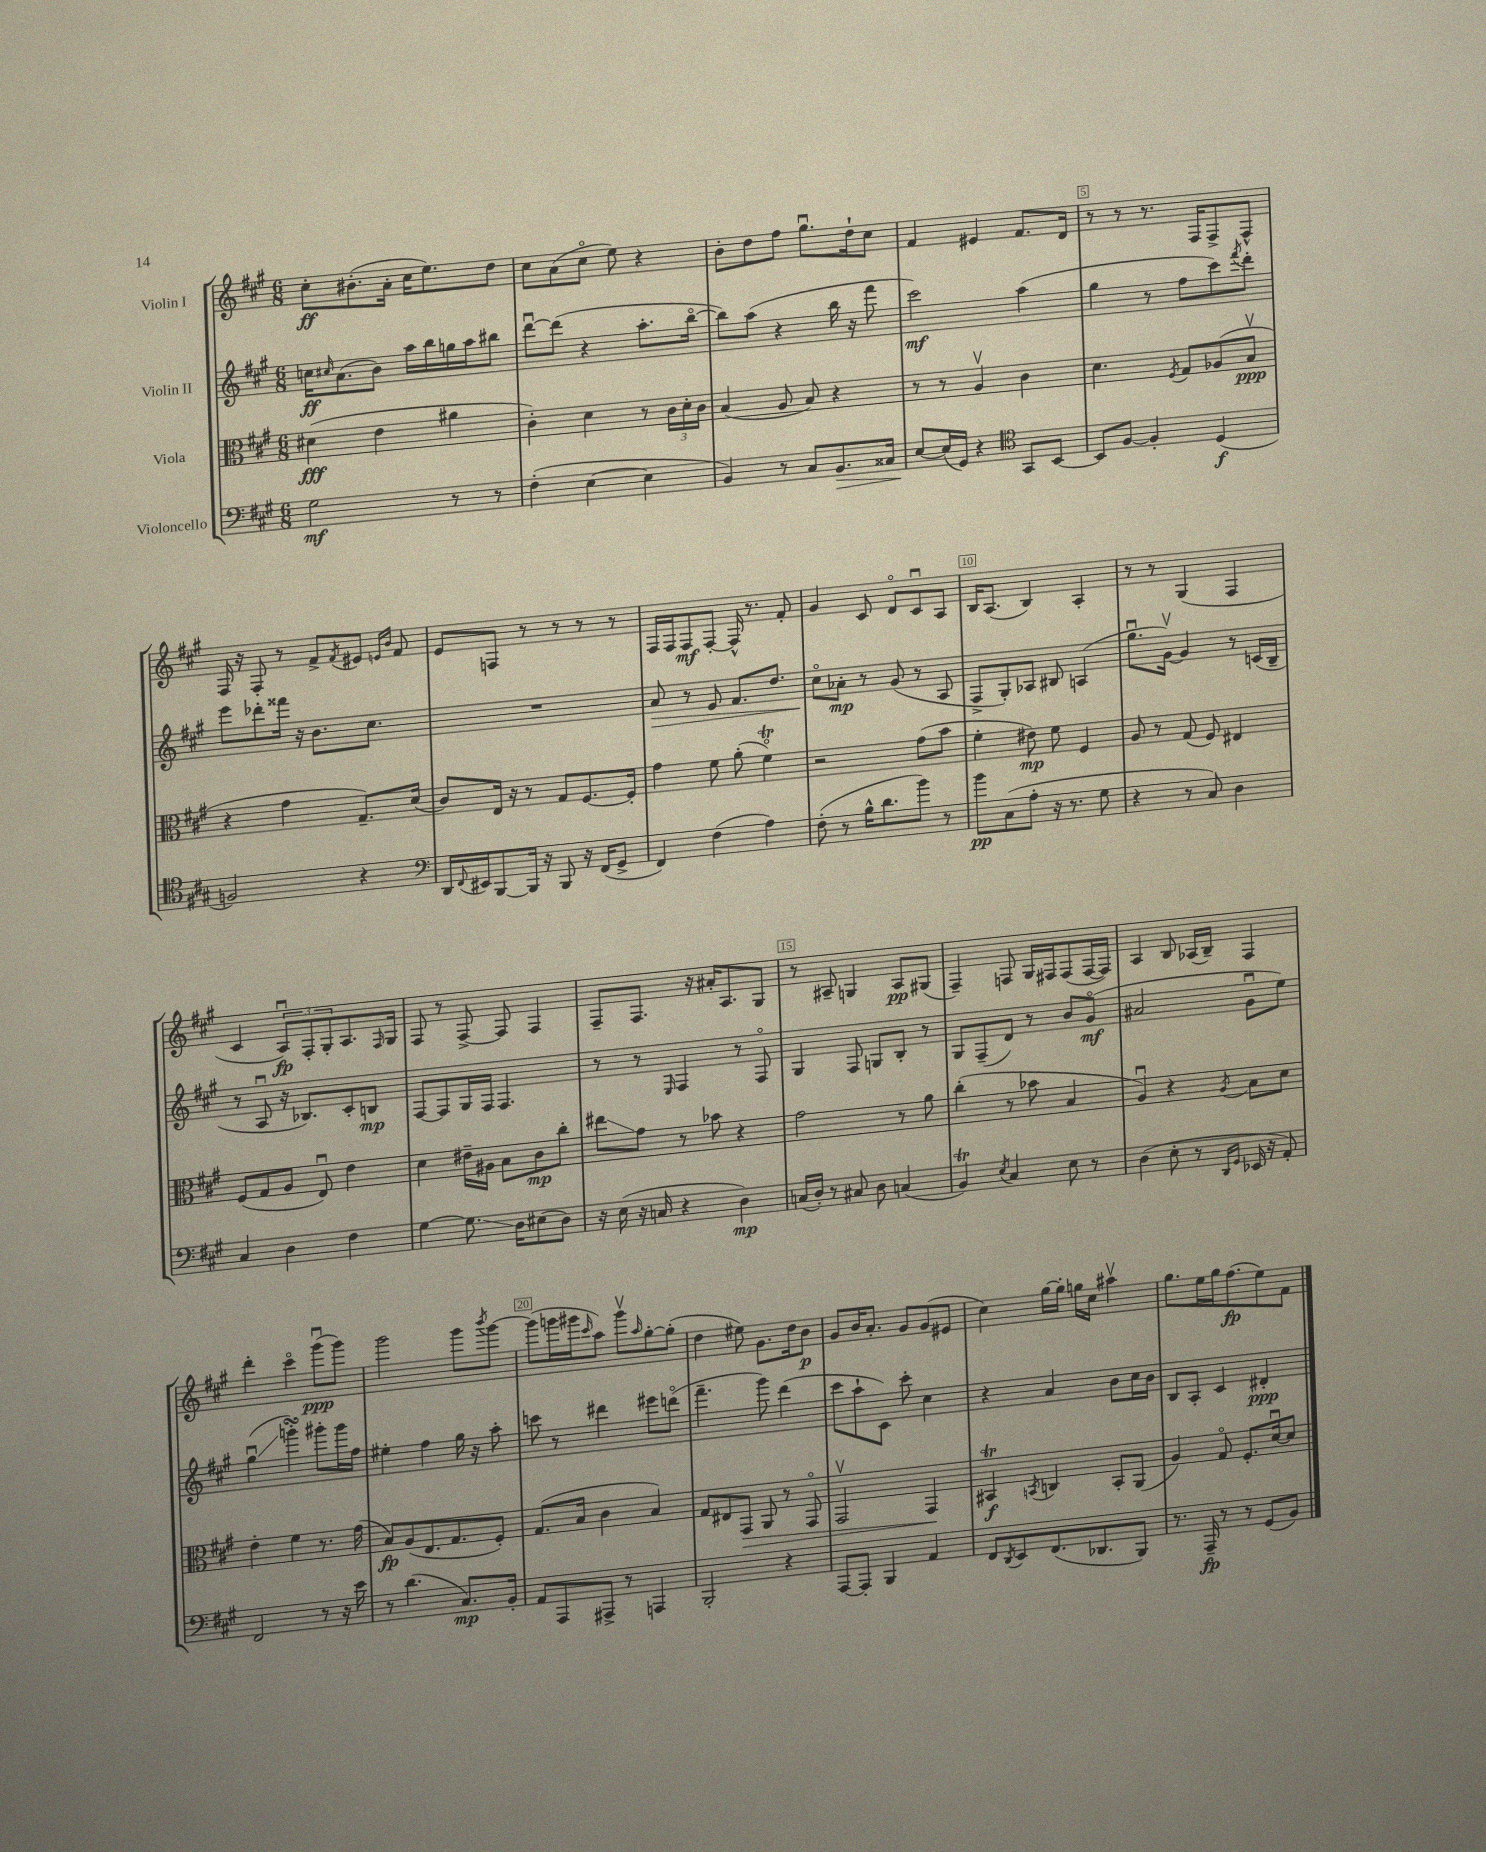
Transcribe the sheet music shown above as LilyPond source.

<<
\new StaffGroup <<
\new Staff = "s0" \with { instrumentName = "Violin I" } {
    \clef treble \key a \major \numericTimeSignature \time 6/8
    cis''8-.\ff bis'8.-.( a'16-. cis''16 e''8.) d''8 |
    cis''8 a'8( cis''8\flageolet e''8) r4 |
    b'8-. d''8 fis''8 gis''8.\downbow d''16-! cis''8 |
    fis'4 eis'4 fis'8. d'16 |
    r8 r8 r8. fis16 fis8-> fis8-^ |
    fis16 r16 fis8-. r8 fis'8-> \acciaccatura { fis'8 } eis'8 \grace { e'16 b'16 } fis'8 |
    e'8 f8 r8 r8 r8 r8 |
    fis16 fis16 fis8\mf fis8~-. fis16-^ r8. fis'8-. |
    gis'4 cis'8 d'8\flageolet cis'8\downbow a8 |
    b16 a8.( b4) a4-. |
    r8 r8 gis4( fis4 |
    cis'4 \tuplet 3/2 { a8\downbow\fp) fis8-. gis8-. } a8. \grace { fis16 } gis16 |
    fis8 r8 fis8~-> fis8 fis4 |
    fis8-- fis8. r16 ais'16-. a8. gis8 |
    r8 ais8-- g4 ais8\pp gis8( |
    fis4--) f8 gis16 fis16 fis8( fis16~ fis16) |
    a4 b8 aes16( b16--) fis4 |
    d'''4-. cis'''4\flageolet gis'''8\downbow\ppp( gis'''8) |
    gis'''2 gis'''8 \acciaccatura { b'''8 } gis'''8~ |
    gis'''8( g'''16 gis'''16 \grace { cis'''16 } a''8) gis'''8\upbow \grace { a''16 } gis''8~-. gis''8-.( |
    d''4 eis''8) gis'8. d''16 b'8\p |
    gis'8 b'16 a'8.-. gis'8 gis'8( eis'8 |
    cis''4) gis''16~ gis''16-. g''16 cis''16 ais''4\upbow |
    gis''8. e''16 gis''16 fis''8.\fp( e''8) fis'8 \bar "|." |
}
\new Staff = "s1" \with { instrumentName = "Violin II" } {
    \clef treble \key a \major \numericTimeSignature \time 6/8
    c''16\ff \grace { cis''16 } a'8.( b'8) a''16 b''16 g''16 a''16 bis''8 |
    d'''8~\downbow d'''8( r4 a''8.-. b''16~\flageolet |
    b''8) a''8( r4 b''16 r16 fis'''8 |
    cis'''2\mf) a''4( |
    gis''4 r8 fis''8 cis'''8) \acciaccatura { fis'''8 } d'''8-. |
    e'''8 des'''8-. fisis'''16 r16 b'8. cis''8. |
    R2. |
    a'8\> r8 e'8 fis'8. d''8. |
    cis''8\flageolet\! aes'8-.\mp r8 gis'8( r8 a8 |
    fis8-> gis8-.) aes8 bis8 a4( |
    gis''8.\downbow gis'16~\upbow) gis'4 r8 c'16( b16-- |
    r8 a8\downbow r16 bes8.) cis'8-. b8\mp |
    fis8~ fis8 gis16 fis16 fis4. |
    r8 r8 \grace { e16 } fis4 r8 fis8\flageolet |
    gis4 fis8 g8 b8-. r8 |
    gis8 fis8--( d'8) r8 b'8 gis'8\flageolet\mf( |
    ais'2 gis'8\downbow e''8) |
    gis''4\downbow\glissando( g'''4-.\turn) gis'''8-. gis'''16 fis''16 |
    eis''4-. fis''4 gis''16 r16 a''8-. |
    c'''8 r8 dis'''4 eis'''8 d'''8\flageolet( |
    fis'''4.-- gis'''8) d'''4( |
    cis'''8 a''8-! cis'8) cis'''8-. cis''4 |
    r4 a'4 b'8 cis''16 b'16 |
    b8 a8-. cis'4 dis'4-.\ppp \bar "|." |
}
\new Staff = "s2" \with { instrumentName = "Viola" } {
    \clef alto \key a \major \numericTimeSignature \time 6/8
    dis'4\fff( e'4 ais'4 |
    cis'4-.) d'4 r8 \tuplet 3/2 { cis'16 d'16-. cis'16 } |
    b4( a8 b8) r4 |
    r8 r8 a4\upbow cis'4 |
    d'4. \acciaccatura { fis8 } gis8 aes8( b8\upbow\ppp |
    r4 gis'4 gis8.--) d'16( |
    cis'8) e16 r16 r8 gis8 fis8.~ fis16-. |
    gis'4 fis'8 a'8-.( fis'4\flageolet\trill) |
    r2 gis'8( b'8 |
    fis'4-. eis'8\mp) fis'8 fis4 |
    a8 r8 gis8( fis8) eis4 |
    fis8( gis8 a8 e8\downbow) e'4 |
    d'4 eis'16-- ais16 b8 cis'8\mp cis''8-. |
    eis''8\glissando gis'8 r8 bes'8 r4 |
    gis'2 r8 a'8 |
    cis''4-.( r8 bes'8 b4 |
    a4\downbow) r4 \acciaccatura { a8 } b8 d'8 |
    e'4-. fis'4 r8. gis'16( |
    b8\fp) a8( e8. gis8. fis8-.) |
    gis8.( b16 cis'4 b4) |
    gis8 eis8 gis,8\> a,8 r8 gis,8\flageolet |
    gis,2\upbow gis,4\! |
    bis,4\trill\f \acciaccatura { b,8 } c4 b,8-. a,8( |
    a4) gis8\flageolet fis8.-. d'16~\downbow d'8 \bar "|." |
}
\new Staff = "s3" \with { instrumentName = "Violoncello" } {
    \clef bass \key a \major \numericTimeSignature \time 6/8
    gis2\mf r8 r8 |
    fis4-.( e4~ e4 |
    b,4) r8 cis8 b,8.\> cisis16 |
    e8~\! e16( gis,16) r4 \clef tenor gis,8 b,8~ |
    b,8 fis8~ fis4-. d4\f( |
    f2) r4 |
    \clef bass d,16 \appoggiatura { fis,8 } eis,16 b,,8~ b,,16 r16 b,,8 r16 fis,16( gis,8-> |
    fis,4) fis4( a4) |
    fis8-.( r8 b16-^ d'8. b'8) r8 |
    b'8\pp cis8( a8-. r16 r8. gis8 |
    r4 r8 cis8) d4 |
    cis4 d4 fis4 |
    gis4~ gis8.\glissando d16 eis8( d8) |
    r16 e16( r16 c16 r4 d4\mp) |
    c16( d16-.) r8 cis8 d8 c4( |
    b,4\trill) \acciaccatura { e8 } cis4 e8 r8 |
    d4( e8-. r8 \grace { d,16 gis,16 } ees,16 r16 a,8-.) |
    fis,2 r8 r16 e'16 |
    r8 d'4.( cis8.\mp) b,16-. |
    a,8 a,,8 ais,,8-> r8 a,,4 |
    b,,2-. r4 |
    a,,8~ a,,8-. b,,4 a,4 |
    fis,8 \acciaccatura { d,8 } e,8 fis,8.( des,8. b,,8) |
    r8. a,,16--\fp r8 r8 gis,8( b,8) \bar "|." |
}
>>
>>
\layout { \context { \Score \override BarNumber.break-visibility = ##(#f #t #t) barNumberVisibility = #(every-nth-bar-number-visible 5) \override BarNumber.stencil = #(make-stencil-boxer 0.1 0.3 ly:text-interface::print) } }
